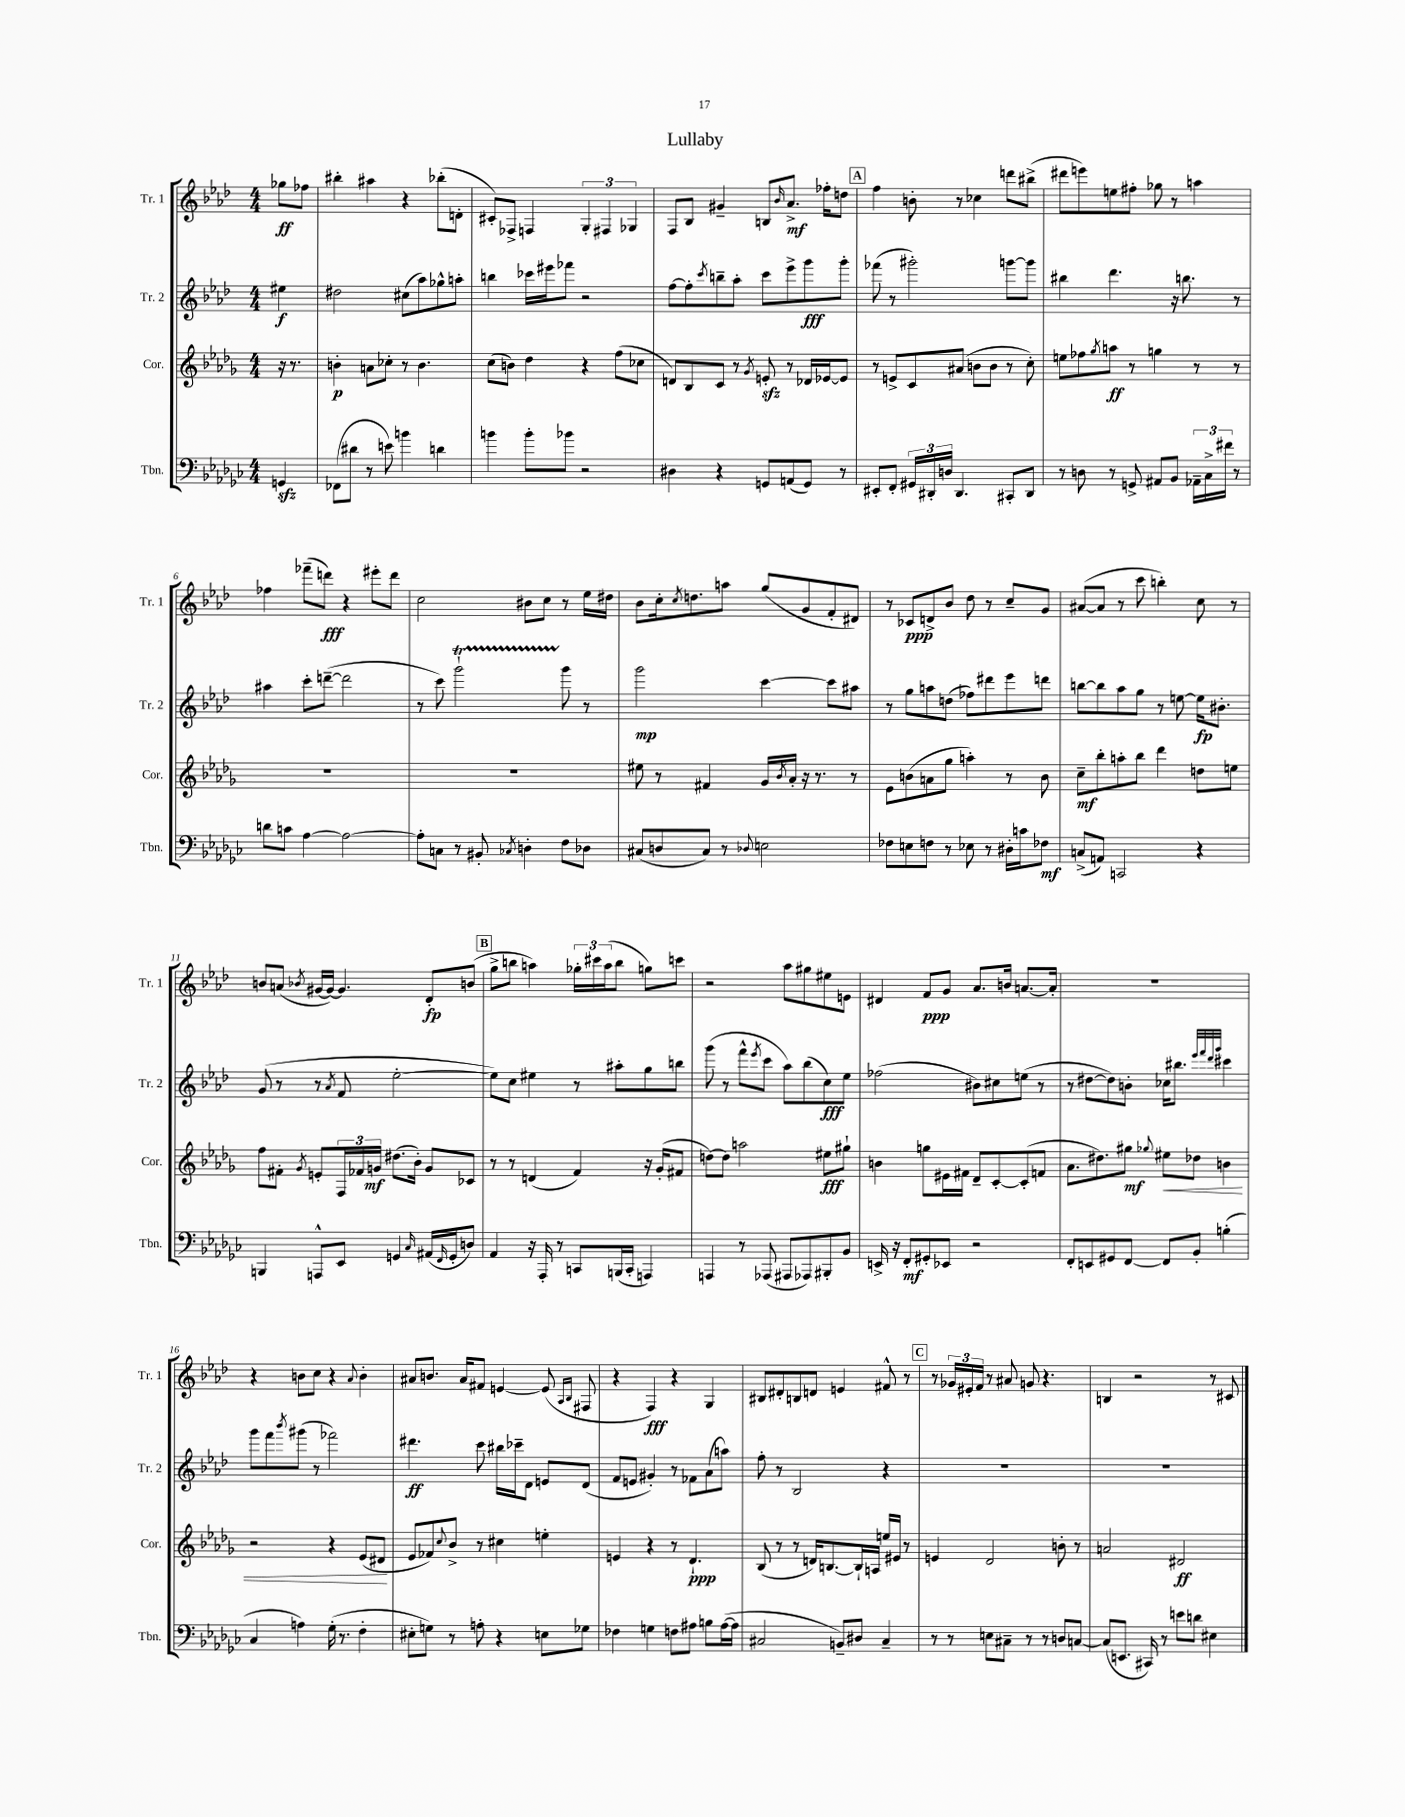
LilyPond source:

\header { title = "Lullaby" }
<<
\new StaffGroup <<
\new Staff = "s0" \with { instrumentName = "Tr. 1" shortInstrumentName = "Tr. 1" } {
    \clef treble \key aes \major \numericTimeSignature \time 4/4 \partial 4
    ges''8\ff fes''8 |
    bis''4-. ais''4 r4 bes''8-.( d'8-. |
    cis'8-.) fes8-> f4 \tuplet 3/2 { g4-. fis4 ges4 } |
    f8 bes8 gis'4-- b8 \grace { bes'16 } aes'8.->\mf fes''16-. d''8 |
    \mark \markup { \box "A" } f''4 b'8-. r8 ces''4 d'''8 bis''8->( |
    dis'''8 e'''8) e''8 fis''8-. ges''8 r8 a''4 |
    fes''4 fes'''8--( d'''8\fff) r4 eis'''8-. d'''8 |
    c''2 bis'8 c''8 r8 ees''16 dis''16 |
    bes'8 c''16-. \acciaccatura { c''8 } d''8. a''8 g''8( g'8 f'8-. dis'8) |
    r8 ces'8\ppp d'8-> bes'8 des''8 r8 c''8-- g'8 |
    ais'8~( ais'8 r8 c'''8 b''4-.) c''8 r8 |
    b'8 a'8( \acciaccatura { bes'8 } gis'16~ gis'16~) gis'4. des'8-.\fp b'8( |
    \mark \markup { \box "B" } g''8-> b''8 a''4) \tuplet 3/2 { ges''16-. cis'''16 a''16( } b''8 g''8) c'''8 |
    r2 aes''8 gis''8 eis''8 e'8 |
    dis'4 f'8\ppp g'8 aes'8. b'16 a'8.~ a'16-. |
    R1 |
    r4 b'8 c''8 r4 \appoggiatura { aes'8 } b'4-. |
    ais'8 b'8. ais'16 fis'8 e'4~ e'8( \grace { aes16 bes16 } fis8 |
    r4 f4\fff) r4 g4 |
    bis8 dis'8-. b8 d'8 e'4 fis'8-^ r8 |
    \mark \markup { \box "C" } r8 \tuplet 3/2 { ges'16 eis'16-. f'16 } r8 ais'8 g'8 r4. |
    b4 r2 r8 cis'8 \bar "|." |
}
\new Staff = "s1" \with { instrumentName = "Tr. 2" shortInstrumentName = "Tr. 2" } {
    \clef treble \key aes \major \numericTimeSignature \time 4/4 \partial 4
    eis''4\f |
    dis''2 cis''8( aes''8) ges''8-^ a''8-. |
    b''4 ces'''16 eis'''16 fes'''8 r2 |
    f''8~ f''8-. \acciaccatura { c'''8 } b''8-- aes''8-. c'''8 ees'''8-> g'''8\fff g'''8-. |
    \mark \markup { \box "A" } fes'''8( r8 gis'''2-.) g'''8~ g'''8 |
    bis''4 des'''4. r16 b''8. r8 |
    ais''4 c'''8-. d'''8~--( d'''2 |
    r8 c'''8) g'''2-!\startTrillSpan g'''8\stopTrillSpan r8 |
    g'''2\mp c'''4~ c'''8 ais''8 |
    r8 g''8 a''8 d''8( fes''8) dis'''8 ees'''8 d'''8 |
    b''8~ b''8 aes''8 g''8 r8 e''8~ e''16\fp bis'8.-. |
    g'8( r8 r8 \acciaccatura { aes'8 } f'8 ees''2~-. |
    \mark \markup { \box "B" } ees''8) c''8 eis''4 r8 ais''8-. g''8 b''8 |
    g'''8( r8 f'''8-^ \acciaccatura { ees'''8 } c'''8 aes''8) bes''8( c''8\fff) ees''8 |
    fes''2( bis'8) cis''8 e''8( r8 |
    r8 dis''8~ dis''8) b'8-. ces''16 bis''8. \grace { ees'''32 f'''32 des'''32 g'''32 } cis'''4 |
    g'''8 f'''8 \acciaccatura { bes'''8 } gis'''8( r8 fes'''2) |
    dis'''4.\ff c'''8 bis''16 ces'''16-- des'8 e'8 des'8( |
    f'8 e'8 gis'4-.) r8 fes'8 aes'8( a''8) |
    f''8-. r8 bes2 r4 |
    \mark \markup { \box "C" } R1 |
    R1 \bar "|." |
}
\new Staff = "s2" \with { instrumentName = "Cor." shortInstrumentName = "Cor." } {
    \clef treble \key des \major \numericTimeSignature \time 4/4 \partial 4
    r16 r8. |
    b'4-.\p a'8 ces''8-. r8 b'4. |
    c''8( b'8) des''4 r4 f''8( ces''8 |
    d'8) bes8 c'8 r8 \acciaccatura { ges'8 } e'8-.\sfz r8 des'16 ees'16~ ees'8 |
    \mark \markup { \box "A" } r8 e'8-> c'8 ais'8( b'8 b'8 r8 c''8-.) |
    e''8 fes''8 \acciaccatura { ges''8 } a''8\ff r8 g''4 r8 r8 |
    R1 |
    R1 |
    eis''8 r8 fis'4 ges'16 \acciaccatura { bes'8 } aes'16-. r16 r8. r8 |
    ees'8 b'8( a'8 ges''8 a''4-.) r8 b'8 |
    c''8--\mf bes''8-. a''8-. bes''8 des'''4 d''8 e''8 |
    f''8 fis'8-. \acciaccatura { ges'8 } e'8-. \tuplet 3/2 { f16 fes'16 g'16\mf } dis''8.( bes'16-.) g'8 ces'8 |
    \mark \markup { \box "B" } r8 r8 d'4( f'4) r16 ges'16-.( fis'8 |
    d''8~) d''8 a''2 eis''8\fff gis''8-! |
    b'4 g''8 eis'16 fis'16 des'8-- c'8~-. c'8-.( f'8 |
    aes'8. dis''8.) gis''8\mf \appoggiatura { ges''8 } eis''8\< des''8 b'4 |
    r2 r4 ees'8( dis'8\! |
    ees'8 fes'8) \appoggiatura { c''8 } bes'8-> r8 cis''4 e''4-. |
    e'4 r4 r8 des'4.-!\ppp |
    bes8( r8 r8 d'16) b8.~ b16-! a16 e''16 eis'16 r8 |
    \mark \markup { \box "C" } e'4 des'2 b'8-. r8 |
    a'2 dis'2\ff \bar "|." |
}
\new Staff = "s3" \with { instrumentName = "Tbn." shortInstrumentName = "Tbn." } {
    \clef bass \key ges \major \numericTimeSignature \time 4/4 \partial 4
    g,4\sfz |
    fes,8( dis'8 r8 e'8) b'4 d'4 |
    b'4 b'8-. bes'8 r2 |
    dis4 r4 g,8 a,8( g,8) r8 |
    \mark \markup { \box "A" } eis,8-. f,8-. \tuplet 3/2 { gis,16 dis,16-. d16 } dis,4. cis,8-. dis,8 |
    r8 d8 r8 g,8-> ais,8 bes,8 \tuplet 3/2 { aes,16-- ces16-> fis'16 } r8 |
    d'8 c'8 aes4~ aes2~ |
    aes8-. c8 r8 bis,8-. \acciaccatura { ces8 } d4-. f8 des8 |
    cis8( d8 cis8) r8 \appoggiatura { des8 } e2 |
    fes8 e8 f8 r8 ees8 r8 dis16-. c'16 fes8\mf |
    c8->( a,8) c,2 r4 |
    b,,4 a,,8-^ ees,8 g,4 \grace { ces16 } ais,16( \grace { f,16 } g,16-. d8) |
    \mark \markup { \box "B" } aes,4 r16 aes,,16-. r8 c,8 b,,16( c,16-. a,,4) |
    a,,4 r8 aes,,8( ais,,8 aes,,8) bis,,8-. bes,8 |
    e,16-> r16 f,8-.\mf gis,8-. ees,8 r2 |
    f,8-. e,8 gis,8 f,8~ f,8 bes,8-. b4-.( |
    ces4 a4) ges16-.( r8. f4-. |
    eis8-. g8) r8 a8-. r4 e8 ges8 |
    fes4 g4 f8 ais8 b8 ais16~( ais16 |
    cis2 b,8--) dis8 cis4-- |
    \mark \markup { \box "C" } r8 r8 e8 cis8-- r8 r8 d8 c8~ |
    c8( e,8. cis,16) r8 e'8 d'8 eis4 \bar "|." |
}
>>
>>
